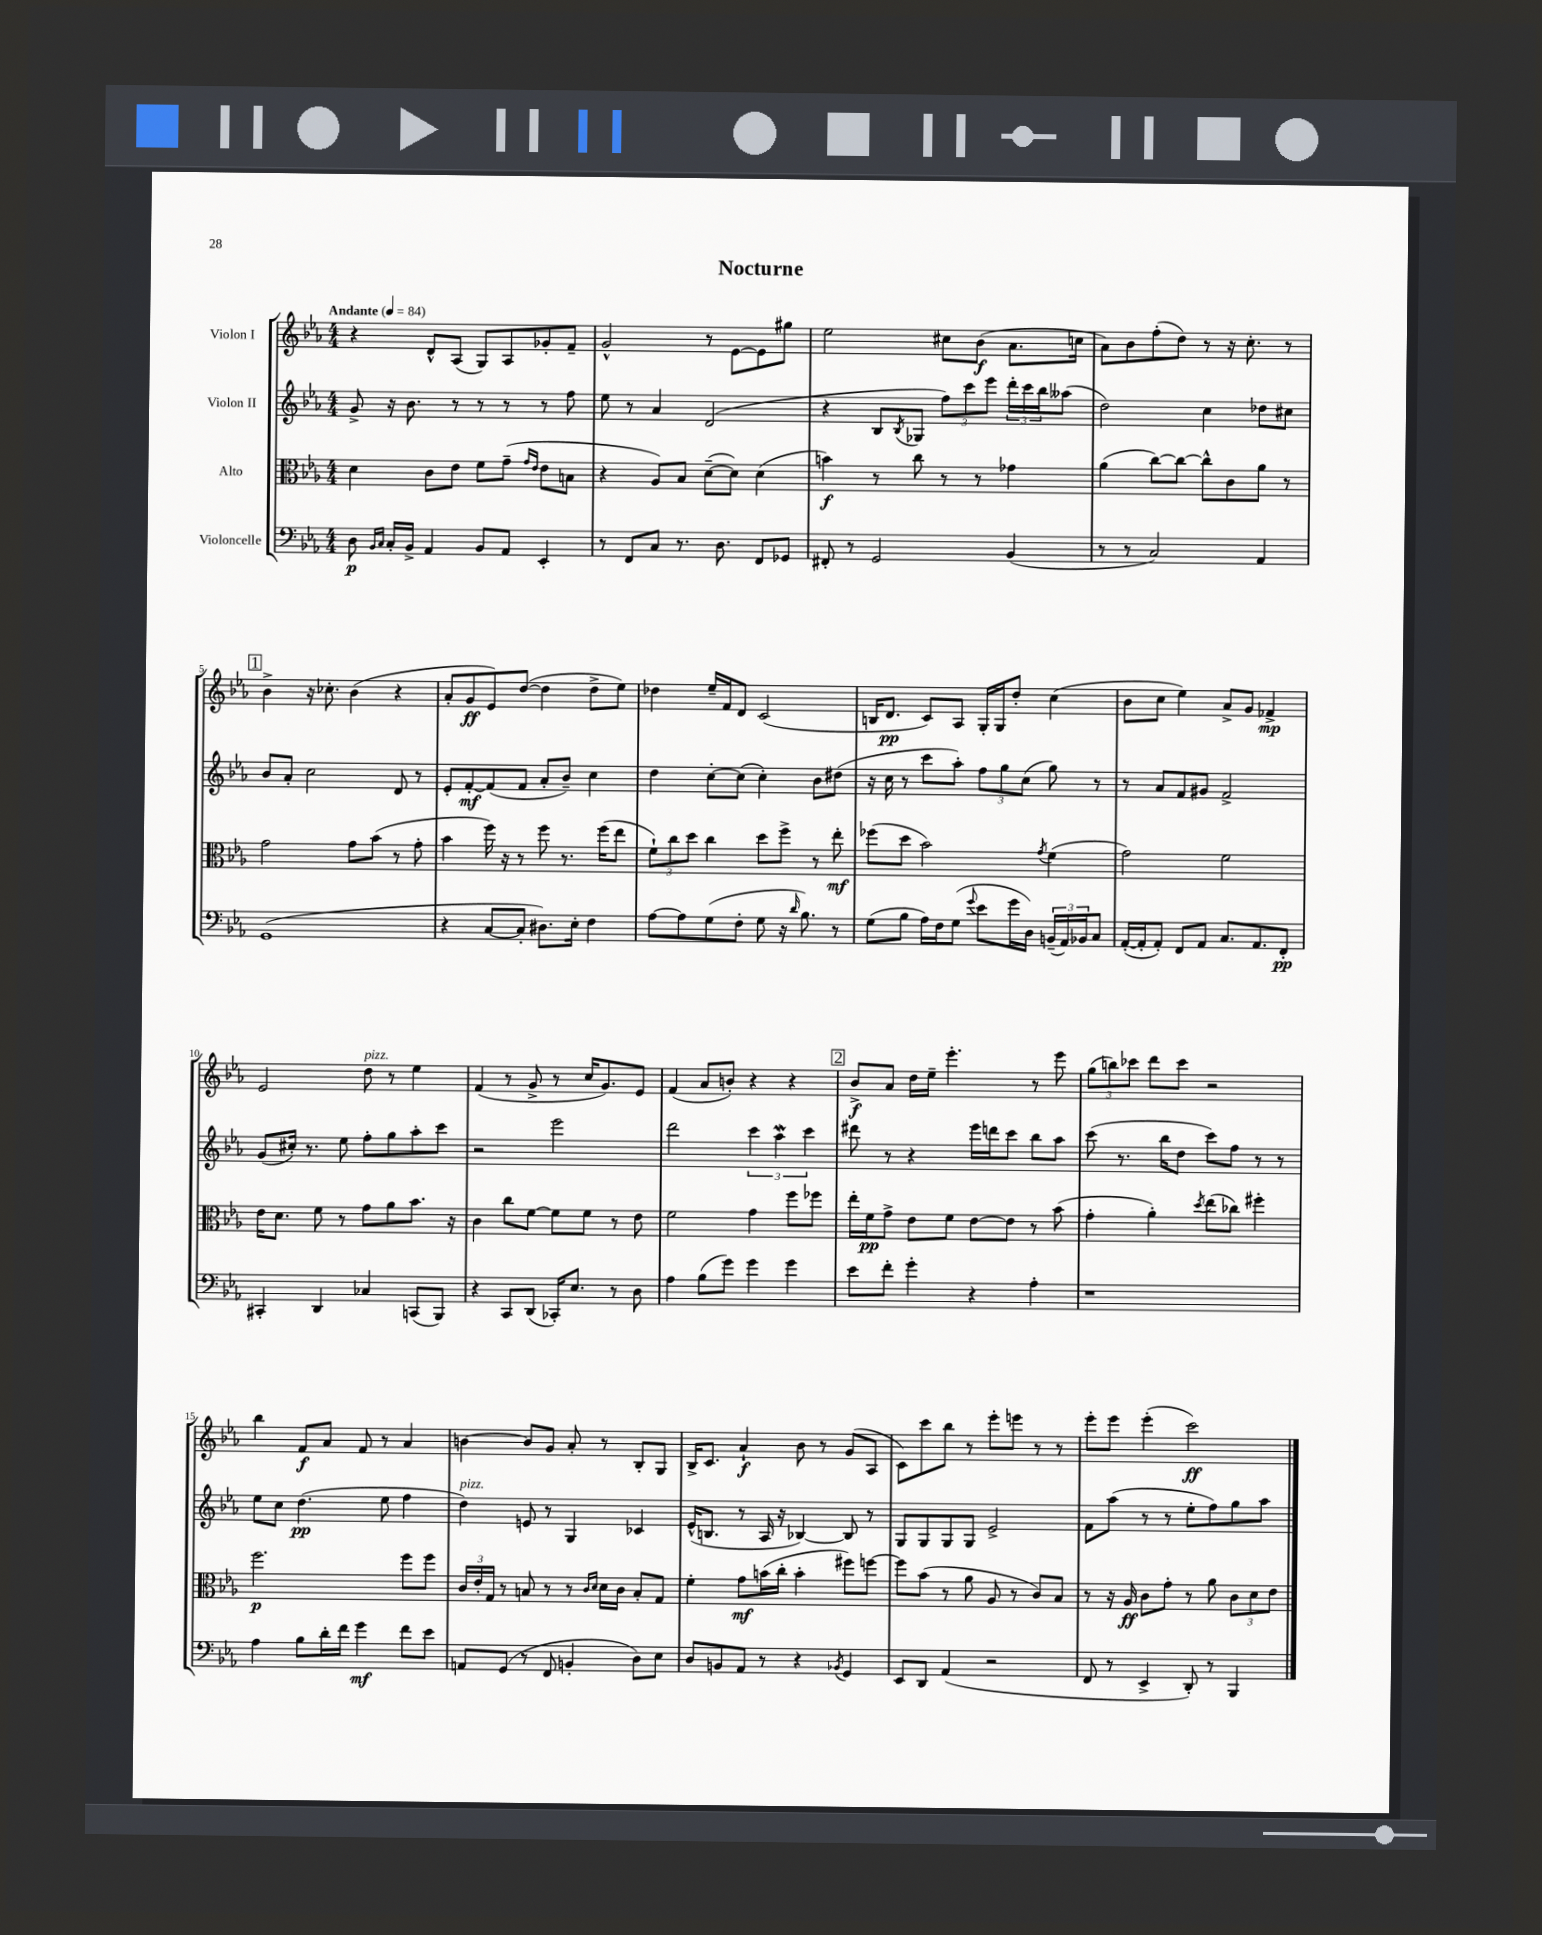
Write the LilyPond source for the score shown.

\header { title = "Nocturne" }
<<
\new StaffGroup <<
\new Staff = "s0" \with { instrumentName = "Violon I" } {
    \clef treble \key ees \major \numericTimeSignature \time 4/4 \tempo "Andante" 4 = 84
    r4 d'8-^ aes8( g8) aes8 ges'8-. f'8-- |
    g'2-^ r8 ees'8~ ees'8 gis''8 |
    ees''2 cis''8 bes'8\f( aes'8. c''16 |
    aes'8) bes'8 f''8-.( d''8) r8 r16 c''8.-. r8 |
    \mark \markup { \box "1" } bes'4-> r16 ces''8.-. bes'4( r4 |
    aes'8-. g'8\ff ees'8) d''8~( d''4 d''8-> ees''8) |
    des''4 ees''16-- f'16 d'8 c'2( |
    b16 d'8.\pp c'8) aes8 g16-. g16 d''8-. c''4( |
    bes'8 c''8 ees''4) aes'8-> g'8 fes'4->\mp |
    ees'2 d''8^\markup { \italic "pizz." } r8 ees''4 |
    f'4( r8 g'8-> r8 c''16 g'8.) ees'8 |
    f'4( aes'8 b'8-.) r4 r4 |
    \mark \markup { \box "2" } bes'8->\f aes'8 d''16 ees''16-- ees'''4.-. r8 ees'''8 |
    \tuplet 3/2 { g''8( b''8) ces'''8 } d'''8 ces'''8 r2 |
    bes''4 f'8\f aes'8 f'8 r8 aes'4 |
    b'4~ b'8 g'8 aes'8-. r8 bes8-. g8 |
    bes16-> c'8. aes'4-!\f bes'8 r8 g'8( aes8 |
    c'8) c'''8 bes''8 r8 ees'''8-. e'''8 r8 r8 |
    ees'''8-. ees'''8 ees'''4-.( c'''2\ff) \bar "|." |
}
\new Staff = "s1" \with { instrumentName = "Violon II" } {
    \clef treble \key ees \major \numericTimeSignature \time 4/4
    g'8-> r16 bes'8. r8 r8 r8 r8 f''8 |
    ees''8 r8 aes'4 d'2( |
    r4 bes8 \acciaccatura { bes8 } ges8 \tuplet 3/2 { f''8) c'''8 ees'''8 } \tuplet 3/2 { d'''16-. c'''16 bes''16 } aeses''8( |
    d''2) c''4 des''8 cis''8 |
    \mark \markup { \box "1" } bes'8 aes'8-. c''2 d'8 r8 |
    ees'8-. f'8~-.\mf f'8( f'8 aes'8-. bes'8--) c''4 |
    d''4 c''8~-. c''8( c''4-.) bes'8 dis''8( |
    r16 c''16 r8 c'''8 aes''8-.) \tuplet 3/2 { f''8 g''8 c''8( } g''8) r8 |
    r8 aes'8 f'8 gis'8 f'2-> |
    g'8( cis''16-.) r8. ees''8 f''8-. g''8 aes''8-. c'''8 |
    r2 ees'''2 |
    d'''2 \tuplet 3/2 { c'''4 aes''4\mordent c'''4 } |
    \mark \markup { \box "2" } dis'''8 r8 r4 ees'''16 d'''16 c'''8 bes''8 aes''8 |
    c'''8( r8. bes''16 d''8 c'''8) f''8 r8 r8 |
    ees''8 c''8 d''4.\pp( ees''8 f''4 |
    d''4^\markup { \italic "pizz." }) e'8 r8 g4 ces'4 |
    ees'16-^( b8. r8 aes16 r16 bes4~) bes8 r8 |
    g8 g8 g8 g8 ees'2-> |
    f'8 aes''8( r8 r8 ees''8-. f''8) g''8 aes''8 \bar "|." |
}
\new Staff = "s2" \with { instrumentName = "Alto" } {
    \clef alto \key ees \major \numericTimeSignature \time 4/4
    d'4 c'8 ees'8 f'8 g'8--( \grace { g'16 ees'16 } ees'8 b8 |
    r4 aes8) bes8 d'8~--( d'8) d'4( |
    b'4\f) r8 c''8 r8 r8 ges'4 |
    aes'4( c''8~) c''8~ c''8-^ c'8 aes'8 r8 |
    \mark \markup { \box "1" } g'2 g'8 bes'8( r8 g'8-. |
    bes'4 f''16) r16 r8 f''8 r8. f''16( ees''8 |
    \tuplet 3/2 { f'8-!) c''8 d''8 } c''4 d''8 f''8-> r8 ees''8-.\mf |
    fes''8( d''8 bes'2) \acciaccatura { g'8 } f'4( |
    g'2) f'2 |
    ees'16 d'8. f'8 r8 g'8 aes'8 bes'8. r16 |
    c'4 c''8 f'8~ f'8 f'8 r8 ees'8 |
    f'2 g'4 f''8 fes''8 |
    \mark \markup { \box "2" } ees''16-. f'16\pp g'8-> ees'8 f'8 ees'8~ ees'8 r8 bes'8( |
    g'4-. aes'4-.) \acciaccatura { d''8 } ees''8( ces''8) fis''4-. |
    f''2.\p f''8 f''8 |
    \tuplet 3/2 { c'16 ees'16-. g16 } r8 b8 r8 r8 \grace { c'16 d'16 } d'16 c'16 b8-. g8 |
    f'4-. g'8\mf b'16( c''16-. b'4-. fis''8) f''8~ |
    f''8 bes'8( r8 aes'8 aes8 r8 c'8) bes8 |
    r8 r16 aes16\ff c'8 g'8-. r8 aes'8 \tuplet 3/2 { c'8 d'8 ees'8 } \bar "|." |
}
\new Staff = "s3" \with { instrumentName = "Violoncelle" } {
    \clef bass \key ees \major \numericTimeSignature \time 4/4
    d8\p \grace { bes,16 c16 } c16-. bes,16-> aes,4 bes,8 aes,8 ees,4-. |
    r8 f,8 c8 r8. d8. f,8 ges,8 |
    fis,8-. r8 g,2 bes,4( |
    r8 r8 c2) aes,4 |
    \mark \markup { \box "1" } g,1( |
    r4 c8~ c8-. dis8.) ees16-. f4 |
    aes8~ aes8 g8( f8-. g8 r16 \grace { d'16 } bes8.) r8 |
    g8( bes8 aes16) f16 g8( \appoggiatura { g'8 } ees'8 g'16 d16) \tuplet 3/2 { b,16--( aes,16) bes,16 } c8 |
    aes,16~-.( aes,16-. aes,8-.) f,8 aes,8 c8. aes,8. f,8-.\pp |
    cis,4-. d,4 ces4 c,8( bes,,8) |
    r4 c,8 d,8( ces,16-.) ees8. r8 d8 |
    aes4 bes8( g'8) g'4 g'4 |
    \mark \markup { \box "2" } ees'8 f'8-. g'4-. r4 aes4-. |
    r1 |
    aes4 bes8 d'16-. f'16 g'4\mf f'8 ees'8 |
    a,8 g,8( r8 f,8 b,4-. d8) ees8 |
    d8 b,8 aes,8 r8 r4 \acciaccatura { bes,8 } g,4 |
    ees,8 d,8 aes,4( r2 |
    f,8 r8 ees,4-> d,8-.) r8 bes,,4 \bar "|." |
}
>>
>>
